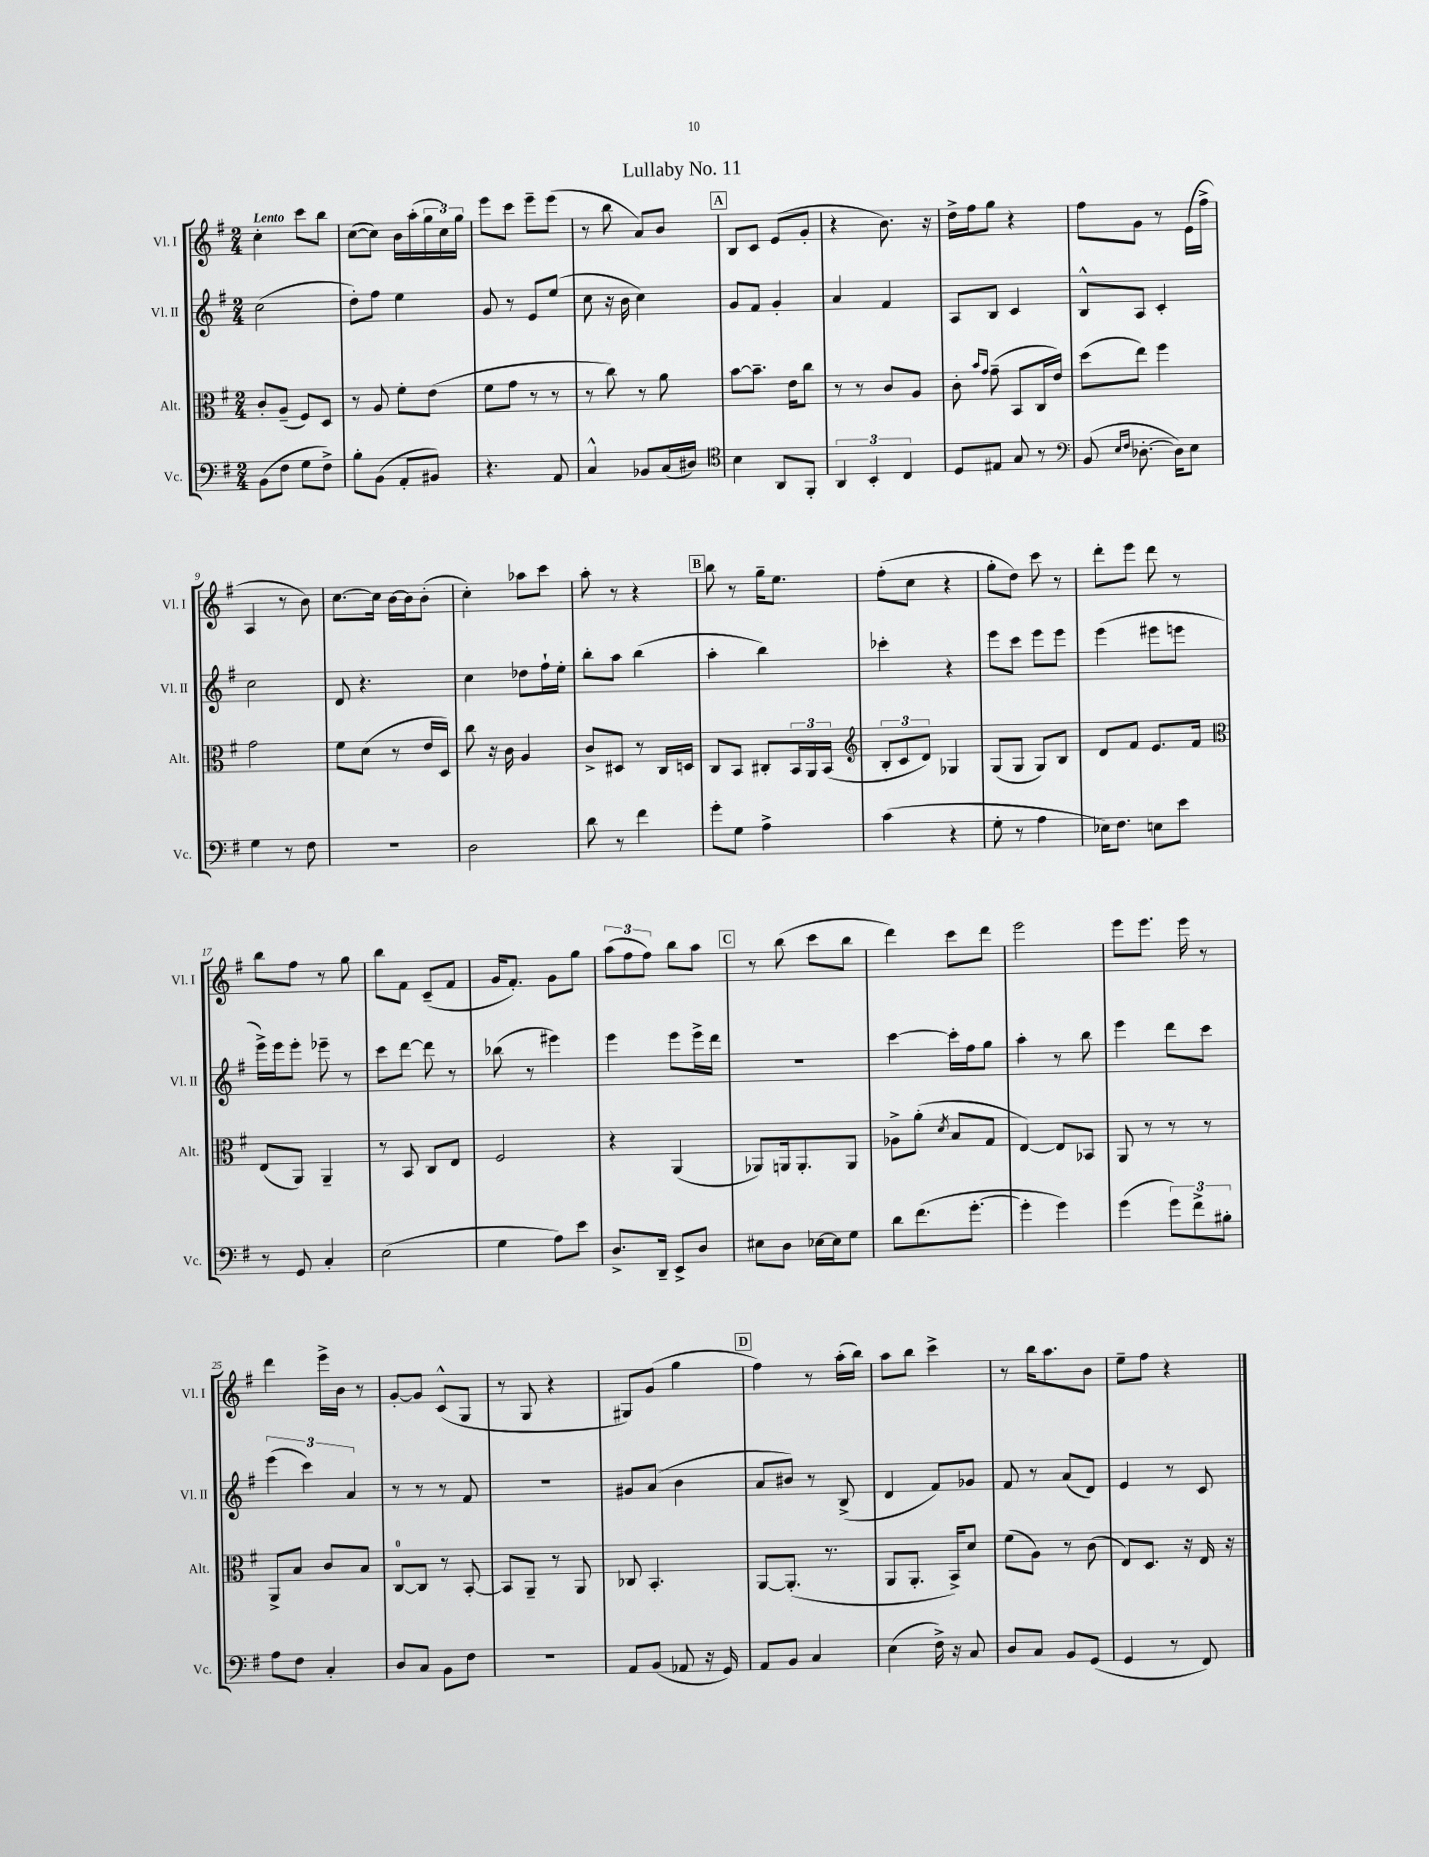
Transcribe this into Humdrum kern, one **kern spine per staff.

**kern	**kern	**kern	**kern
*part4	*part3	*part2	*part1
*staff4	*staff3	*staff2	*staff1
*I"Vc.	*I"Alt.	*I"Vl. II	*I"Vl. I
*I'Vc.	*I'Alt.	*I'Vl. II	*I'Vl. I
*clefF4	*clefC3	*clefG2	*clefG2
*k[f#]	*k[f#]	*k[f#]	*k[f#]
*M2/4	*M2/4	*M2/4	*M2/4
=1	=1	=1	=1
!	!	!	!LO:TX:a:B:t=Lento
(8BB\L	8c'/L	(2cc\	4cc'\
8F#\J	(8A~/J	.	.
8G\L	8F#/L)	.	8ccc\L
8F#^\J)	8D/J	.	8bb\J
=2	=2	=2	=2
8B'\L	8r	8dd'\L)	([8cc\L
(8BB\J	8A/	8ff#\J	8cc\J])
8AA'/L	8f#'\L	4ee\	16b\LL
.	.	.	(16aa'\
8BB#X/J)	(8e\J	.	24gg\
.	.	.	24cc\)
.	.	.	24gg\JJ
=3	=3	=3	=3
4.r	8f#\L	8g/	8eee\L
.	8g\J	8r	8ccc\J
.	8r	8e/L	8eee~\L
8AA/	8r	(8ee/J	(8eee\J
=4	=4	=4	=4
4C^^/	8r	8cc\	8r
.	8cc\)	16r	8bb\
.	.	16b\	.
8BB-X/L	8r	4cc\)	8a/L)
(16C/L	8a\	.	8b/J
16D#X/JJ)	.	.	.
!!LO:REH:place=s1:t=A
=5	=5	=5	=5
*clefC4	*	*	*
4B\	[8b\L	8g/L	8B/L
.	8.b~\J]	8f#/J	8c/J
8AA/L	.	4g'/	(8e/L
.	16e\KL	.	.
8FF#'/J	8cc\J	.	8g'/J
=6	=6	=6	=6
6AA/	8r	4a/	4r
.	8r	.	.
6BB'/	.	.	.
.	8c/L	4f#/	8.b\)
6C/	.	.	.
.	8A/J	.	.
.	.	.	16r
=7	=7	=7	=7
8D/L	8c'\	8A/L	16dd^\LL
.	.	.	16ff#\J
.	16qqb/LL	.	.
.	16qqg/JJ	.	.
8E#X/J	(8g~\	8B/J	8gg\J
8G/	8BB/L	4c/	4r
8r	16C/L	.	.
.	16e/JJ)	.	.
=8	=8	=8	=8
*clefF4	*	*	*
(8BB/	(8dd\L	8B^^/L	8ff#\L
16qqE/LL	.	.	.
16qqF#/JJ	.	.	.
[8.D-X'\	8ee\J)	8A/J	8g\J
.	4ff#\	4c'/	8r
16D-\KL])	.	.	.
8E\J	.	.	(16e\LL
.	.	.	16ff#^\JJ
!!LO:LB:g=z
=9	=9	=9	=9
4G\	2g\	2cc\	4A/
8r	.	.	8r
8F#\	.	.	8b\)
=10	=10	=10	=10
2r	8f#\L	8d/	[8.cc\L
.	(8d\J	4.r	.
.	.	.	16cc\Jk]
.	8r	.	[16b\LL
.	.	.	16b\J]
.	16e/LL	.	(8b'\J
.	16D/JJ)	.	.
=11	=11	=11	=11
2D\	8cc\	4cc\	4cc'\)
.	16r	.	.
.	16c\	.	.
.	4A/	8dd-X\L	8aa-X\L
.	.	16ff#`\L	8ccc\J
.	.	16ee'\JJ	.
=12	=12	=12	=12
8d\	8c^/L	8bb'\L	8aa'\
8r	8D#X/J	8aa\J	8r
4f#\	8r	(4bb\	4r
.	16C/LL	.	.
.	16Dn/JJ	.	.
!!LO:REH:place=s1:t=B
=13	=13	=13	=13
8g'\L	8C/L	4aa'\	8bb\
8G\J	8BB/J	.	8r
4A^\	8C#X'/L	4bb\)	16gg~\KL
.	.	.	8.ee\J
.	24BB/L	.	.
.	24AA/	.	.
.	(24BB/JJ	.	.
=14	=14	=14	=14
*	*clefG2	*	*
(4c\	12B'/L	4ccc-X'\	(8ff#'\L
.	12c/	.	.
.	.	.	8cc\J
.	12d/J)	.	.
4r	4G-X/	4r	4r
=15	=15	=15	=15
8G'\	(8G/L	8eee\L	8gg'\L
8r	8G/J	8ccc\J	8dd\J)
4A\	8G/L)	8eee\L	8ccc\
.	8B/J	8eee\J	8r
=16	=16	=16	=16
16E-X\KL)	8d/L	(4eee\	8ddd'\L
8.F#\J	.	.	.
.	8f#/J	.	8eee\J
8En\L	8.e/L	8eee#X\L	8ddd\
8e\J	.	8eeen\J	8r
.	16f#/Jk	.	.
!!LO:LB:g=z
=17	=17	=17	=17
*	*clefC3	*	*
8r	(8E/L	16eee^\LL)	8bb\L
.	.	16eee\J	.
8GG/	8AA/J)	8eee'\J	8ff#\J
4C'/	4AA~/	8eee-X~\	8r
.	.	8r	8gg\
=18	=18	=18	=18
(2E\	8r	8ccc\L	8bb\L
.	8BB/	[8ddd\J	8f#\J
.	8C/L	8ddd\]	(8c~/L
.	8E/J	8r	8f#/J
=19	=19	=19	=19
4G\	2F#/	(8bb-X\	16g/KL
.	.	.	8.f#'/J)
.	.	8r	.
8A\L)	.	4eee#X\)	8g\L
8e\J	.	.	8gg\J
=20	=20	=20	=20
8.D^/L	4r	4eee\	(12aa\L
.	.	.	12ff#\
.	.	.	12ff#\J)
16DD~/Jk	.	.	.
8EE^/L	(4AA/	8eee\L	8bb\L
8D/J	.	16eee^\L	8aa\J
.	.	16ddd\JJ	.
!!LO:REH:place=s1:t=C
=21	=21	=21	=21
8E#X\L	8AA-X/L)	2r	8r
8D\J	16AAn/k	.	(8bb\
.	8.AA'/	.	.
[16E-X\LL	.	.	8ccc\L
16E-\J]	.	.	.
8G\J	8AA/J	.	8bb\J
=22	=22	=22	=22
8d\L	8A-X^\L	[4ccc\	4ddd\)
(8.f#\	(8a'\J	.	.
.	8qd/	.	.
.	8B/L	16ccc'\LL]	8ccc\L
[8.g'\J	.	16ff#\J	.
.	8G/J	8gg\J	8ddd\J
=23	=23	=23	=23
4g'\]	[4E/)	4aa'\	2eee\
4g\)	8E/L]	8r	.
.	8BB-X/J	8bb\	.
=24	=24	=24	=24
(4g\	8AA/	4eee\	8eee\L
.	8r	.	8.eee\J
12g\L)	8r	8ddd\L	.
.	.	.	16eee\
12f#^\	.	.	.
.	8r	8ccc\J	8r
12B#X'\J	.	.	.
!!LO:LB:g=z
=25	=25	=25	=25
8A\L	8AA^/L	(6eee\	4ddd\
8F#\J	8B/J	.	.
.	.	6ccc\)	.
4C'/	8c/L	.	16eee^\LL
.	.	.	16b\JJ
.	.	6a/	.
.	8B/J	.	8r
=26	=26	=26	=26
8D/L	[8C/L	8r	[8g'/L
8C/J	8C/J]	8r	8g/J]
8BB\L	8r	8r	(8c^^/L
8F#\J	[8BB'/	8f#/	8G/J
=27	=27	=27	=27
2r	8BB/L]	2r	8r
.	8AA~/J	.	8G/
.	8r	.	4r
.	8AA/	.	.
=28	=28	=28	=28
8AA/L	8C-X/	8g#X/L	8G#X/L)
(8BB/J	4.BB'/	(8a/J	(8g/J
8AA-X/	.	4b\	4gg\
16r	.	.	.
16GG/)	.	.	.
!!LO:REH:place=s1:t=D
=29	=29	=29	=29
8AA/L	[8AA/L	8a/L	4ff#\)
8BB/J	(8.AA'/J]	8b#X/J)	.
4C/	.	8r	8r
.	8.r	.	.
.	.	(8B^/	(16aa'\LL
.	.	.	16bb\JJ)
=30	=30	=30	=30
(4E\	8AA/L	4d/	8aa\L
.	8.AA'/J	.	8bb\J
16F#^\)	.	8f#/L)	4ccc^\
16r	16BB^/KL)	.	.
8C/	8d/J	8g-X/J	.
=31	=31	=31	=31
8D/L	(8f#\L	8f#/	8r
8C/J	8A\J)	8r	16bb\KL
.	.	.	8.aa\
8BB/L	8r	(8a/L	.
(8GG/J	(8c\	8d/J)	8b\J
=32	=32	=32	=32
4GG/	8E/L)	4e/	8ee~\L
.	8.D/J	.	8ff#\J
8r	.	8r	4r
.	16r	.	.
8FF#/)	16E/	8c/	.
.	16r	.	.
==	==	==	==
*-	*-	*-	*-
